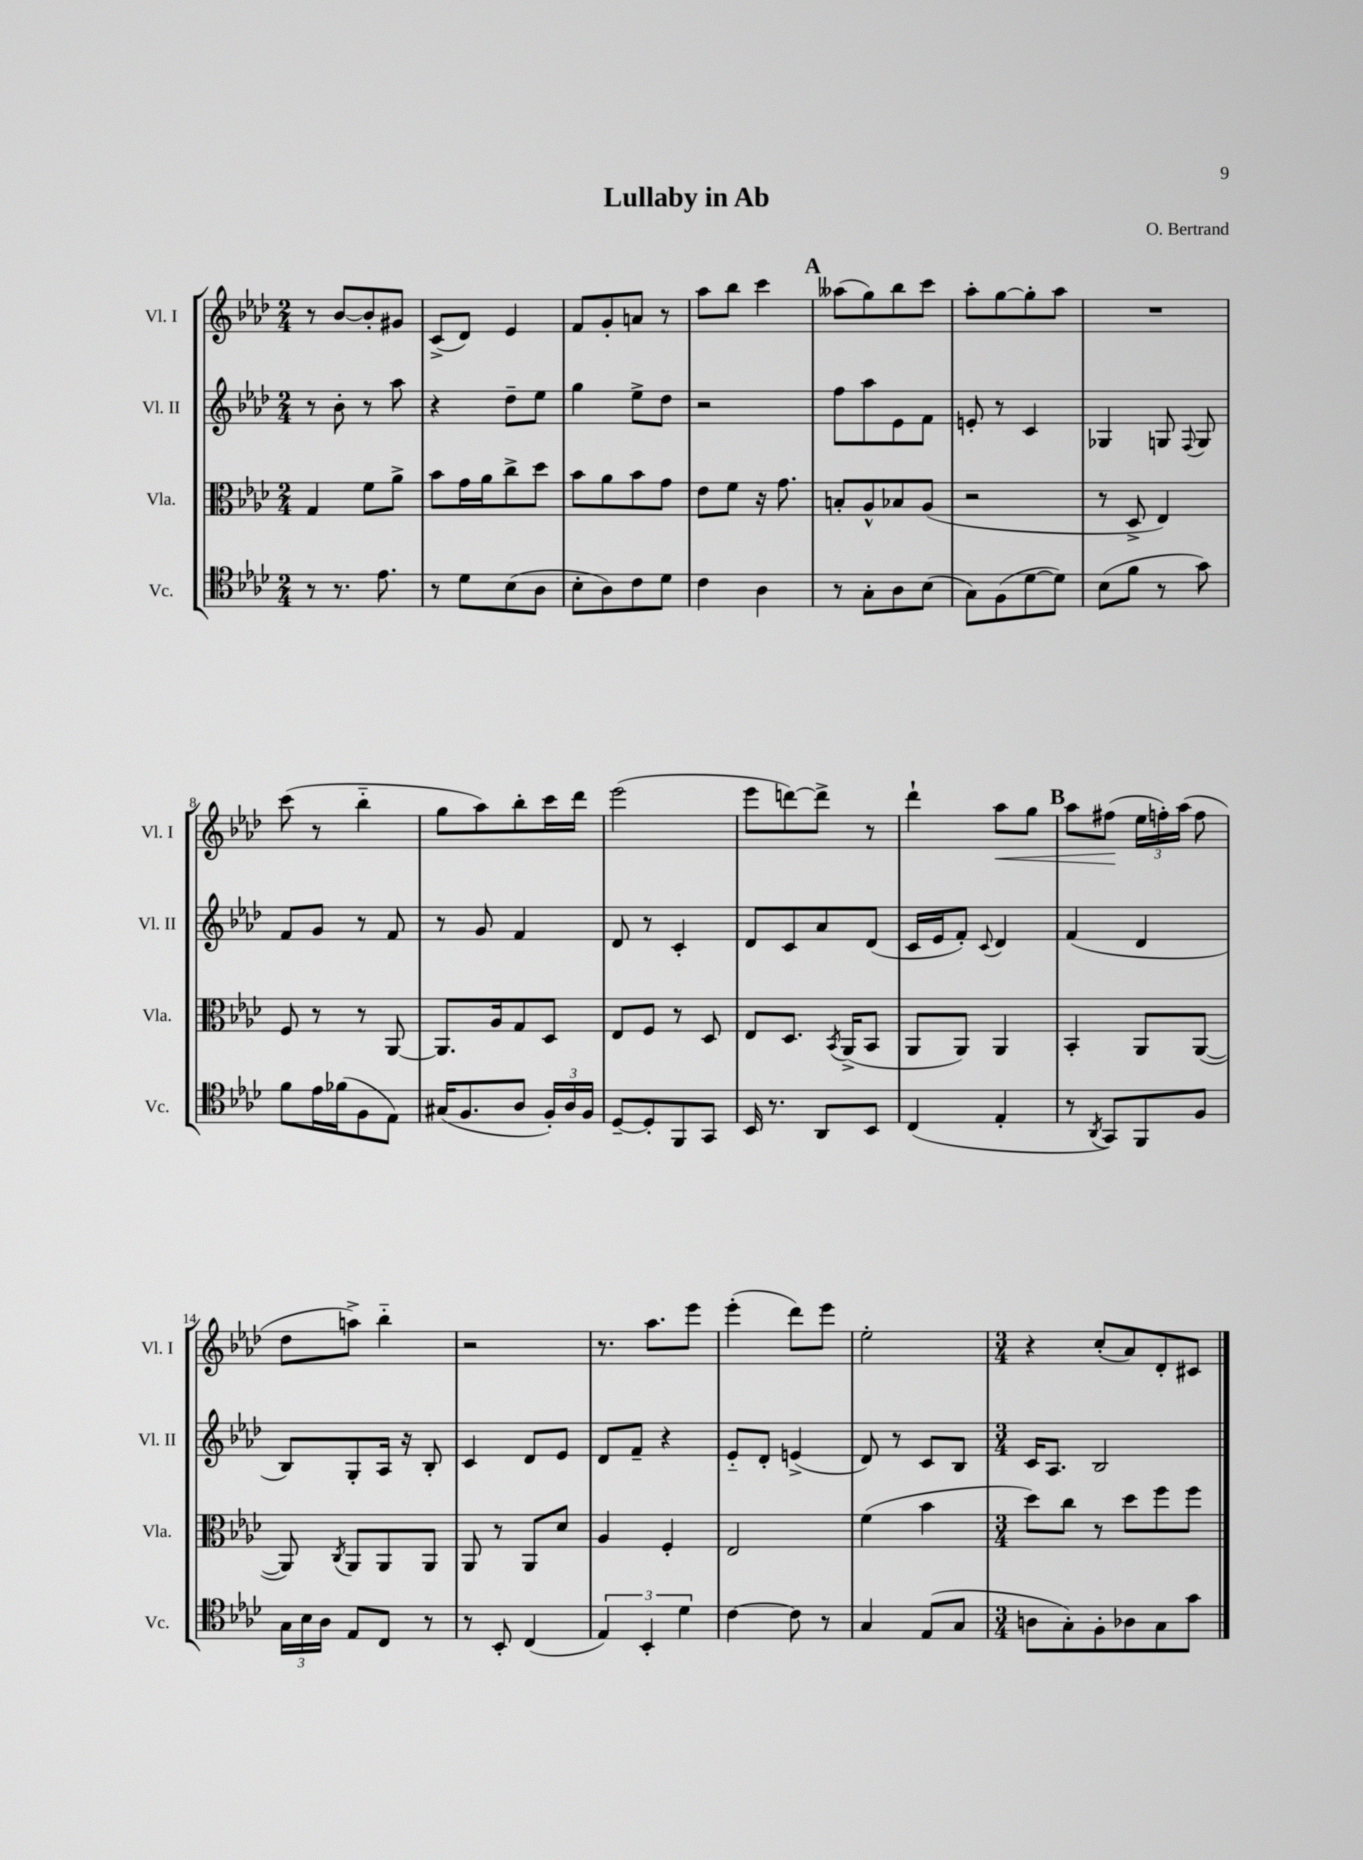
\header { title = "Lullaby in Ab" composer = "O. Bertrand" }
<<
\new StaffGroup <<
\new Staff = "s0" \with { instrumentName = "Vl. I" shortInstrumentName = "Vl. I" } {
    \clef treble \key aes \major \numericTimeSignature \time 2/4
    \autoBeamOff r8 bes'8[~ bes'8-. gis'8] |
    c'8[->( des'8]) ees'4 |
    f'8[ g'8-. a'8] r8 |
    aes''8[ bes''8] c'''4 |
    \mark \markup { \bold "A" } aeses''8[( g''8) bes''8 c'''8] |
    aes''8[-. g''8~ g''8-. aes''8] |
    R2 |
    c'''8( r8 bes''4-_ |
    g''8[ aes''8) bes''8-. c'''16 des'''16] |
    ees'''2( |
    ees'''8[ d'''8~) d'''8]-> r8 |
    des'''4-! aes''8[\< g''8] |
    \mark \markup { \bold "B" } aes''8[ fis''8]\!( \tuplet 3/2 { ees''16[ f''16-.) aes''16]( } f''8 |
    des''8[ a''8]->) bes''4-_ |
    r2 |
    r8. aes''8.[ ees'''8] |
    ees'''4-.( des'''8[) ees'''8] |
    ees''2-. |
    \numericTimeSignature \time 3/4 r4 c''8[-.( aes'8) des'8-. cis'8] \bar "|." |
}
\new Staff = "s1" \with { instrumentName = "Vl. II" shortInstrumentName = "Vl. II" } {
    \clef treble \key aes \major \numericTimeSignature \time 2/4
    \autoBeamOff r8 bes'8-. r8 aes''8 |
    r4 des''8[-- ees''8] |
    g''4 ees''8[-> des''8] |
    r2 |
    \mark \markup { \bold "A" } f''8[ aes''8 ees'8 f'8] |
    e'8-. r8 c'4 |
    ges4 g8 \appoggiatura { f8 } g8 |
    f'8[ g'8] r8 f'8 |
    r8 g'8 f'4 |
    des'8 r8 c'4-. |
    des'8[ c'8 aes'8 des'8]( |
    c'16[ ees'16 f'8]-.) \appoggiatura { c'8 } des'4 |
    \mark \markup { \bold "B" } f'4( des'4 |
    bes8[) g8-. aes16] r16 bes8-. |
    c'4 des'8[ ees'8] |
    des'8[ f'8]-- r4 |
    ees'8[-_ des'8]-. e'4->( |
    des'8) r8 c'8[ bes8] |
    \numericTimeSignature \time 3/4 c'16[ aes8.] bes2 \bar "|." |
}
\new Staff = "s2" \with { instrumentName = "Vla." shortInstrumentName = "Vla." } {
    \clef alto \key aes \major \numericTimeSignature \time 2/4
    \autoBeamOff g4 f'8[ aes'8]-> |
    bes'8[ g'16 aes'16 c''8-> des''8] |
    bes'8[ aes'8 bes'8 g'8] |
    ees'8[ f'8] r16 g'8. |
    \mark \markup { \bold "A" } b8[-. aes8-^ bes8 aes8]( |
    r2 |
    r8 des8-> ees4) |
    f8 r8 r8 aes,8~ |
    aes,8.[ aes16 g8 des8] |
    ees8[ f8] r8 des8 |
    ees8[ des8.] \acciaccatura { bes,8 } aes,16[->( bes,8] |
    aes,8[ aes,8]) aes,4 |
    \mark \markup { \bold "B" } bes,4-. aes,8[ aes,8]~( |
    aes,8) \acciaccatura { c8 } aes,8[ aes,8 aes,8] |
    aes,8 r8 aes,8[ des'8] |
    aes4 f4-. |
    ees2 |
    f'4( bes'4 |
    \numericTimeSignature \time 3/4 des''8[) c''8] r8 des''8[ f''8 f''8] \bar "|." |
}
\new Staff = "s3" \with { instrumentName = "Vc." shortInstrumentName = "Vc." } {
    \clef tenor \key aes \major \numericTimeSignature \time 2/4
    \autoBeamOff r8 r8. ees'8. |
    r8 des'8[ bes8( aes8] |
    bes8[-. aes8) c'8 des'8] |
    c'4 aes4 |
    \mark \markup { \bold "A" } r8 g8[-. aes8 bes8]( |
    g8[) f8( des'8~ des'8]) |
    bes8[( f'8] r8 g'8) |
    f'8[ ees'16 fes'16( f8 ees8]) |
    gis16[( f8. aes8] \tuplet 3/2 { f16[-.) aes16 f16] } |
    des8[~-- des8-. f,8 g,8] |
    bes,16 r8. aes,8[ bes,8] |
    c4( ees4-. |
    \mark \markup { \bold "B" } r8 \acciaccatura { aes,8 } g,8[) f,8 f8] |
    \tuplet 3/2 { g16[ bes16 aes16] } ees8[ c8] r8 |
    r8 bes,8-. c4( |
    \tuplet 3/2 { ees4) bes,4-. des'4 } |
    c'4~ c'8 r8 |
    g4 ees8[( g8] |
    \numericTimeSignature \time 3/4 a8[ g8-.) f8-. aes8 g8 g'8] \bar "|." |
}
>>
>>
